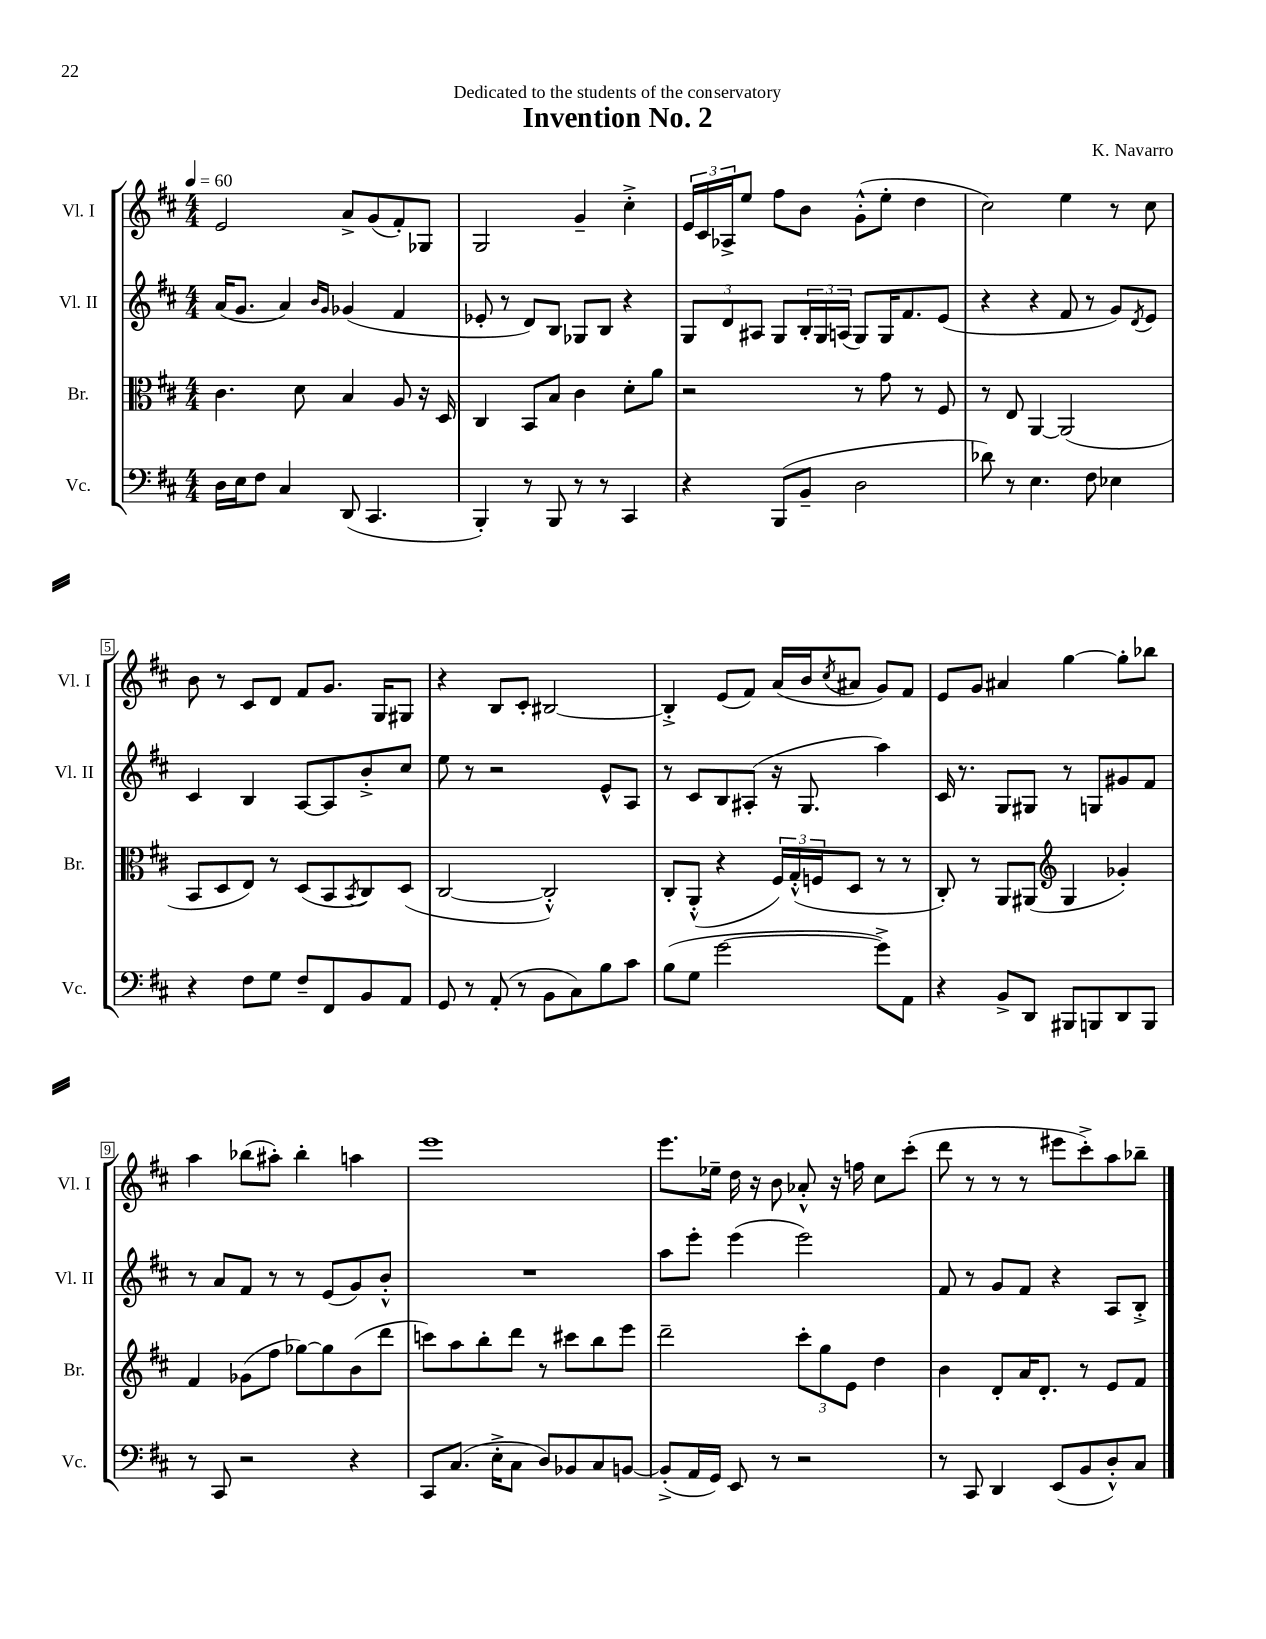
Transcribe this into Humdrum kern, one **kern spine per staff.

**kern	**kern	**kern	**kern
*staff4	*staff3	*staff2	*staff1
*clefF4	*clefC3	*clefG2	*clefG2
*k[f#c#]	*k[f#c#]	*k[f#c#]	*k[f#c#]
*M4/4	*M4/4	*M4/4	*M4/4
*MM60	*MM60	*MM60	*MM60
16D\LL	4.c#\	(16a/LK	2e/
16E\J	.	8.g/J	.
8F#\J	.	.	.
4C#/	.	4a/)	.
.	8d\	.	.
.	.	16qqb/LL	.
.	.	16qqg/JJ	.
(8DD/	4B/	(4g-/	8a^/L
4.CC#/	.	.	(8g/
.	8A/	4f#/	8f#'/)
.	16r	.	8G-/J
.	16D/	.	.
=	=	=	=
4BBB'/)	4C#/	8e-'/	2G/
.	.	8r	.
8r	8BB/L	8d/L)	.
8BBB/	8B/J	8B/J	.
8r	4c#\	8G-/L	4g~/
8r	.	8B/J	.
4CC#/	8d'\L	4r	4cc#'^\
.	8a\J	.	.
=	=	=	=
4r	2r	12G/L	24e/LL
.	.	.	24c#/
.	.	12d/	24A-^/J
.	.	.	8ee/J
.	.	12A#/J	.
(8BBB/L	.	8G/L	8ff#\L
8BB~/J	.	24B'/L	8b\J
.	.	24G/	.
.	.	(24A/JJ	.
2D\	8r	8G/L)	(8g'^^\L
.	8g\	16G/K	8ee'\J
.	.	8.f#/	.
.	8r	.	4dd\
.	8F#/	(8e/J	.
=	=	=	=
8d-\)	8r	4r	2cc#\)
8r	8E/	.	.
4.E\	[4AA/	4r	.
.	(2AA/]	8f#/	4ee\
8F#\	.	8r	.
4E-\	.	8g/L)	8r
.	.	8qd/	.
.	.	8e/J	8cc#\
=	=	=	=
4r	8BB/L	4c#/	8b\
.	8D/	.	8r
8F#\L	8E/J)	4B/	8c#/L
8G\J	8r	.	8d/J
8F#~/L	(8D/L	[8A/L	8f#/L
8FF#/	8BB/	8A/]	8.g/J
.	8qBB/	.	.
8BB/	8C#/)	8b'^/	.
.	.	.	16G/LK
8AA/J	(8D/J	8cc#/J	8G#/J
=	=	=	=
8GG/	[2C#/	8ee\	4r
8r	.	8r	.
(8AA'/	.	2r	8B/L
8r	.	.	8c#'/J
8BB\L	2C#'^^/])	.	[2B#/
8C#\)	.	.	.
8B\	.	8e^^/L	.
8c#\J	.	8A/J	.
=	=	=	=
(8B\L	8C#'/L	8r	4B#'^/]
8G\J	(8AA'^^/J	8c#/L	.
[2g\	4r	8B/	(8e/L
.	.	(8A#'/J	8f#/J)
.	24F#/LL)	16r	(16a/LL
.	(24G'^^/	.	.
.	.	8.G/	16b/J
.	24F/J	.	.
.	.	.	8qcc#/
.	8D/J	.	8a#/J
8g^\]L)	8r	4aa\)	8g/L)
8AA\J	8r	.	8f#/J
=	=	=	=
4r	8C#'/)	16c#/	8e/L
.	.	8.r	.
.	8r	.	8g/J
8BB^/L	8AA/L	8G/L	4a#/
8DD/J	(8AA#/J	8G#/J	.
*	*clefG2	*	*
8BBB#/L	4G/	8r	[4gg\
8BBB/	.	8G/L	.
8DD/	4g-'/)	8g#/	8gg'\]L
8BBB/J	.	8f#/J	8bb-\J
=	=	=	=
8r	4f#/	8r	4aa\
8CC#/	.	8a/L	.
2r	(8g-\L	8f#/J	(8bb-\L
.	8ff#\J	8r	8aa#'\J)
.	[8gg-\L)	8r	4bb-'\
.	8gg-\]	(8e/L	.
4r	(8b\	8g/)	4aa\
.	8ddd\J	8b'^^/J	.
=	=	=	=
8CC#/L	8ccc\L)	1r	1eee
(8.C#/J	8aa\	.	.
.	8bb'\	.	.
16E'^\LK	.	.	.
8C#\J	8ddd\J	.	.
8D/L)	8r	.	.
8BB-/	8ccc#\L	.	.
8C#/	8bb\	.	.
[8BB/J	8eee\J	.	.
=	=	=	=
(8BB'^/]L	2ddd~\	8aa\L	8.eee\L
16AA/L	.	8eee'\J	.
16GG/JJ)	.	.	16ee-~\Jk
8EE/	.	(4eee\	16dd\
.	.	.	16r
8r	.	.	8b\
2r	12ccc#'\L	2eee\)	8a-'^^/
.	12gg\	.	.
.	.	.	16r
.	12e\J	.	.
.	.	.	16ff\
.	4dd\	.	8cc#\L
.	.	.	(8ccc#'\J
=	=	=	=
8r	4b\	8f#/	8ddd\
8CC#/	.	8r	8r
4DD/	8d'/L	8g/L	8r
.	16a/K	8f#/J	8r
.	8.d'/J	.	.
(8EE/L	.	4r	8eee#\L
8BB/	8r	.	8ccc#'^\)
8D'^^/)	8e/L	8A/L	8aa\
8C#/J	8f#/J	8B'^/J	8bb-~\J
==	==	==	==
*-	*-	*-	*-
